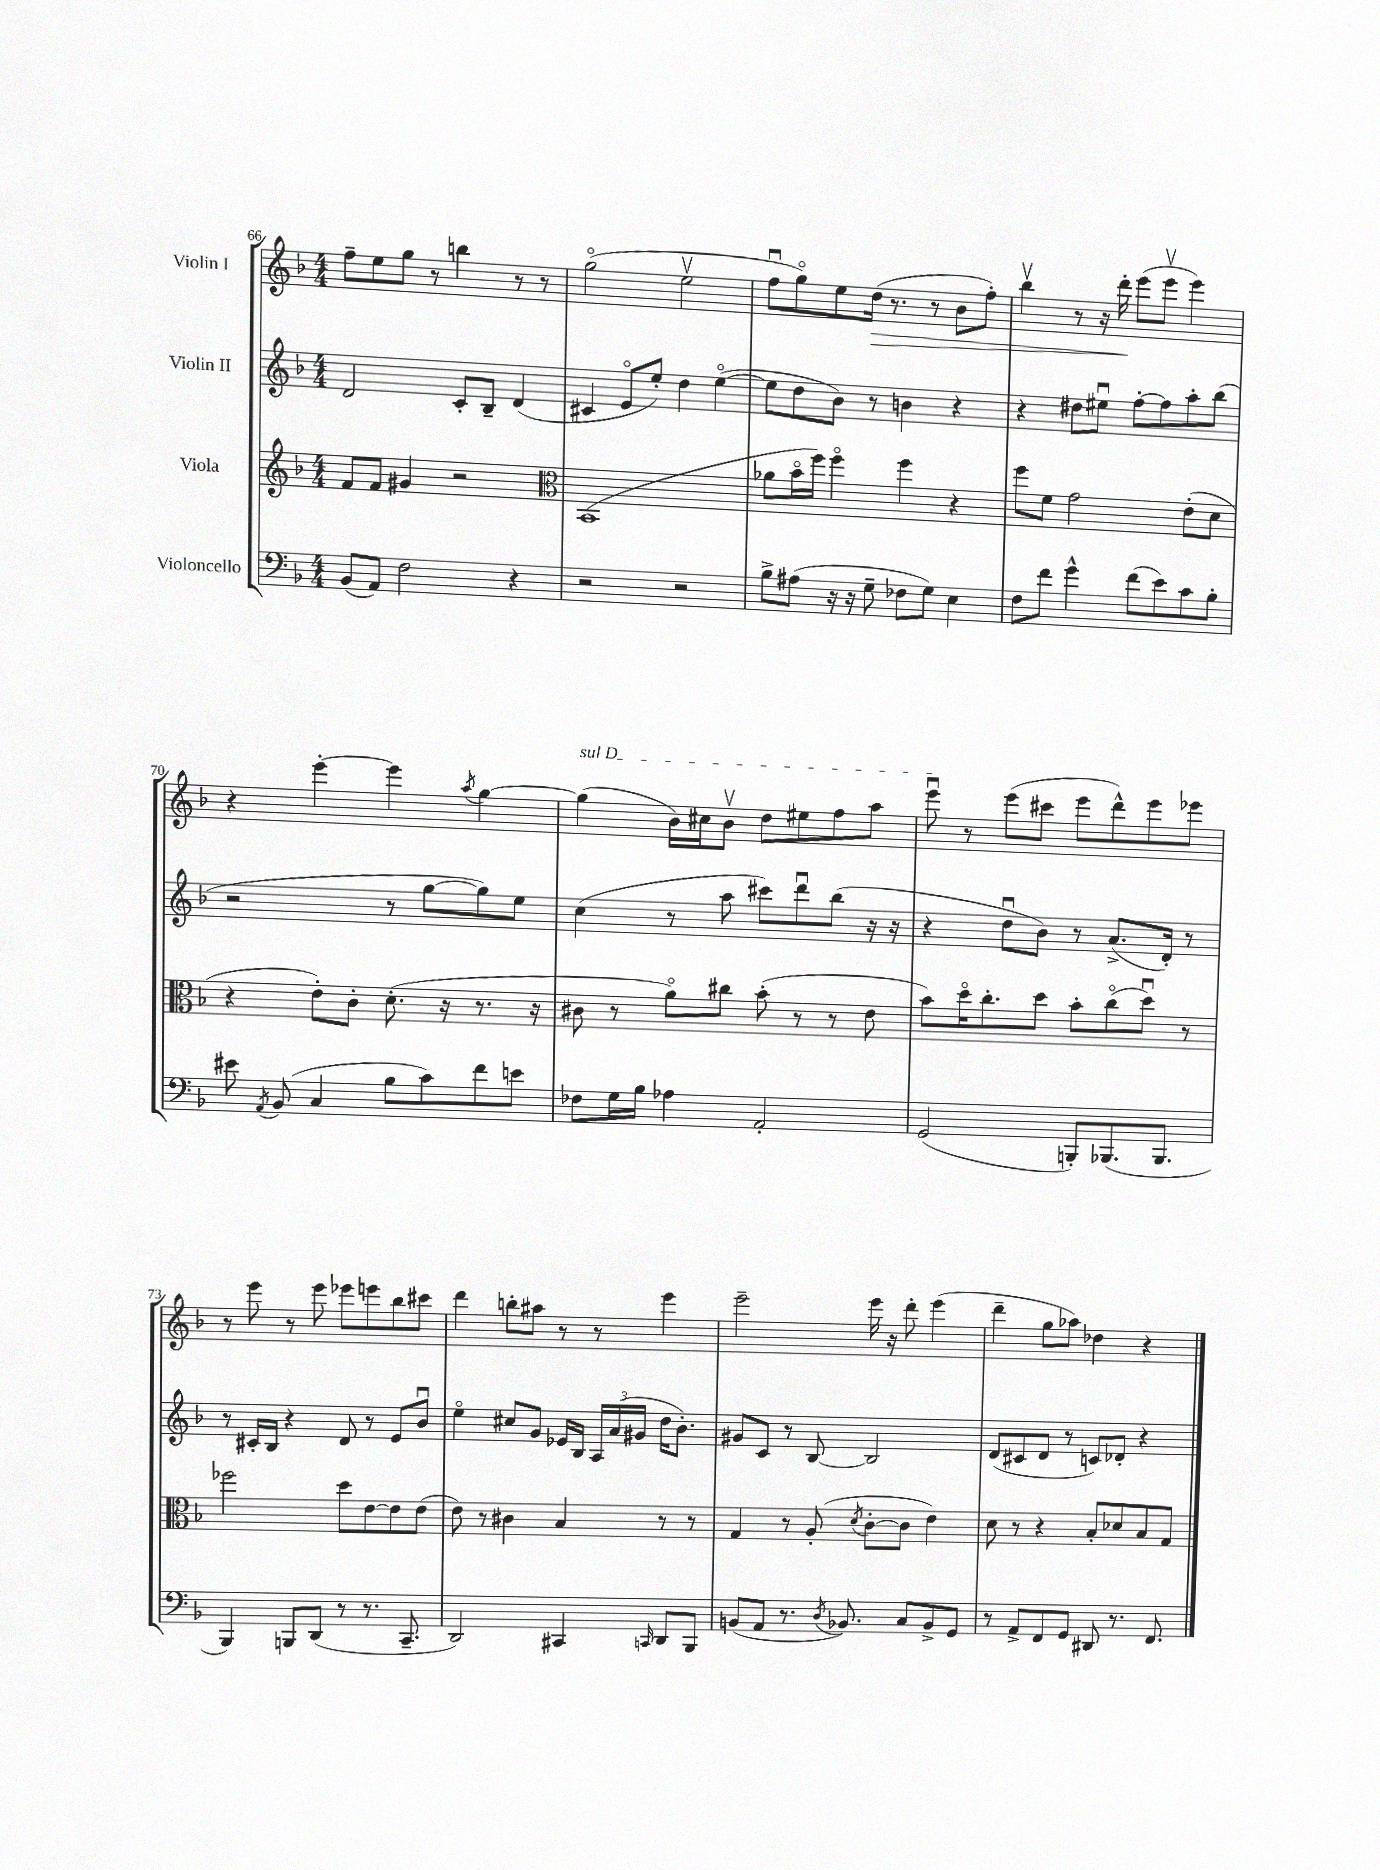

**kern	**kern	**kern	**kern	**dynam
*part4	*part3	*part2	*part1	*part1
*staff4	*staff3	*staff2	*staff1	*staff1
*I"Violoncello	*I"Viola	*I"Violin II	*I"Violin I	*
*clefF4	*clefG2	*clefG2	*clefG2	*
*k[b-]	*k[b-]	*k[b-]	*k[b-]	*
*M4/4	*M4/4	*M4/4	*M4/4	*
=66	=66	=66	=66	=66
(8BB-/L	8f/L	2d/	8ff~\L	.
8AA/J)	8f/J	.	8ee\	.
2F\	4g#X/	.	8gg\J	.
.	.	.	8r	.
.	2r	8c'/L	4bbn\	.
.	.	8B-~/J	.	.
4r	.	(4d/	8r	.
.	.	.	8r	.
=67	=67	=67	=67	=67
*	*clefC3	*	*	*
2r	(1BB-	4c#X/	(2gg\	.
.	.	8e/L	.	.
.	.	8ee'/J)	.	.
2r	.	4dd\	2eev\	.
.	.	([4ee\	.	.
=68	=68	=68	=68	=68
8B-^\L	8a-X\L	8ee\L]	8ffu\L	.
(8A#X\J	16b-\L	8dd\	8gg\)	.
.	16ff\JJ)	.	.	.
16r	4ff\	8b-\J)	8ee\	.
16r	.	.	.	.
!	!	!	!	!LO:HP:b
8G~\	.	8r	(16dd\Jk	>
.	.	.	8.r	.
8F-X\L	4ff\	4bn\	.	.
8G\J)	.	.	8r	.
4E\	4r	4r	8b-\L	.
.	.	.	8ff'\J)	.
=69	=69	=69	=69	=69
8F\L	8ff\L	4r	4bb-v\	.
8f\J	8f\J	.	.	.
4g^^\	2g\	8dd#X\L	8r	.
.	.	8ee#Xu\J	16r	.
.	.	.	16ddd'\	.
(8f\L	.	[8ff'\L	(8eee\L	]
8e\)	.	8ff\]	8eeev\J	.
8c\	(8e'\L	8aa'\	4eee\)	.
8B-'\J	8d\J	(8bb-\J	.	.
!!LO:LB:g=z
=70	=70	=70	=70	=70
8e#X\	4r	2r	4r	.
8qAA/	.	.	.	.
(8BB-/	.	.	.	.
4C/	8e'\L)	.	[4eee'\	.
.	8c'\J	.	.	.
8B-\L	(8.d'\	8r	4eee\]	.
8c\)	.	[8gg\L	.	.
.	16r	.	.	.
.	.	.	8qaa/	.
8f\	8.r	8gg\])	[4gg\	.
8en\J	.	8ee\J	.	.
.	16r	.	.	.
=71	=71	=71	=71	=71
!	!	!	!LO:TX:a:i:t=sul D	!
8F-X\L	8c#X\	(4cc\	(4gg\]	.
16G\L	8r	.	.	.
16B-\JJ	.	.	.	.
4A-X\	8a\L)	8r	16b-\LL)	.
.	.	.	16cc#X\J	.
.	8cc#X\J	8aa\	8b-v\J	.
2AA'/	(8b-'\	8ccc#X\L)	8dd\L	.
.	8r	8dddu\	8ee#X\	.
.	8r	(8bb-\J	8ff\	.
.	8e\	16r	8aa\J	.
.	.	16r	.	.
=72	=72	=72	=72	=72
(2GG/	8b-\L)	4r	8eeeu\	.
.	16dd\K	.	8r	.
.	8.cc'\	.	.	.
.	.	8ddu\L	(8eee\L	.
.	8dd\J	8b-\J)	8ccc#X\J	.
8BBBn'/L)	8b-'\L	8r	8eee\L	.
(8.BBB-X/	(8cc\	(8.a^/L	8ddd^^\)	.
.	8ddu\J)	.	8eee\	.
8.BBB-/J	.	16d'/Jk)	.	.
.	8r	8r	8eee-X\J	.
!!LO:LB:g=z
=73	=73	=73	=73	=73
4BBB-/)	2ff-X\	8r	8r	.
.	.	16c#X'/LL	8eee\	.
.	.	16B-/JJ	.	.
8BBBn/L	.	4r	8r	.
(8DD/J	.	.	8eee\	.
8r	8dd\L	8d/	8eee-X\L	.
8.r	[8e\	8r	8eeen\	.
.	8e\]	8e/L	8bb-\	.
8.CC~/	.	.	.	.
.	(8e\J	8b-u/J	8ccc#X\J	.
=74	=74	=74	=74	=74
2DD/)	8e\)	4ee\	4ddd\	.
.	8r	.	.	.
.	4c#X\	8cc#X/L	8bbn'\L	.
.	.	8g/J	8aa#X\J	.
4CC#X/	4B-/	16e-X/LL	8r	.
.	.	16B-/JJ	.	.
.	.	24A/LL	8r	.
.	.	(24a/	.	.
.	.	24g#X/JJ	.	.
16qqCCn/	.	.	.	.
8DD/L	8r	16dd\KL	4eee\	.
.	.	8.b-'\J)	.	.
8BBB-/J	8r	.	.	.
=75	=75	=75	=75	=75
(8BBn/L	4G/	8g#X/L	2eee~\	.
8AA/J	.	8c/J	.	.
8.r	8r	8r	.	.
.	(8A'/	[8B-/	.	.
8qD/	.	.	.	.
8.BB-X/)	.	.	.	.
.	8qd/	.	.	.
.	[8c'\L	2B-/]	16eee\	.
.	.	.	16r	.
8C/L	8c\J]	.	8ddd'\	.
8BB-^/	4e\)	.	(4eee\	.
8GG/J	.	.	.	.
=76	=76	=76	=76	=76
8r	8d\	(8d/L	4ddd~\	.
8AA^/L	8r	8c#X/	.	.
8FF/	4r	8d/J	8gg\L	.
8GG/J	.	8r	8aa-X\J)	.
8DD#X/	8B-'/L	8cn/L)	4dd-X\	.
8.r	8d-X/	8d-X'/J	.	.
.	8B-/	4r	4r	.
8.FF/	.	.	.	.
.	8G/J	.	.	.
==	==	==	==	==
*-	*-	*-	*-	*-
